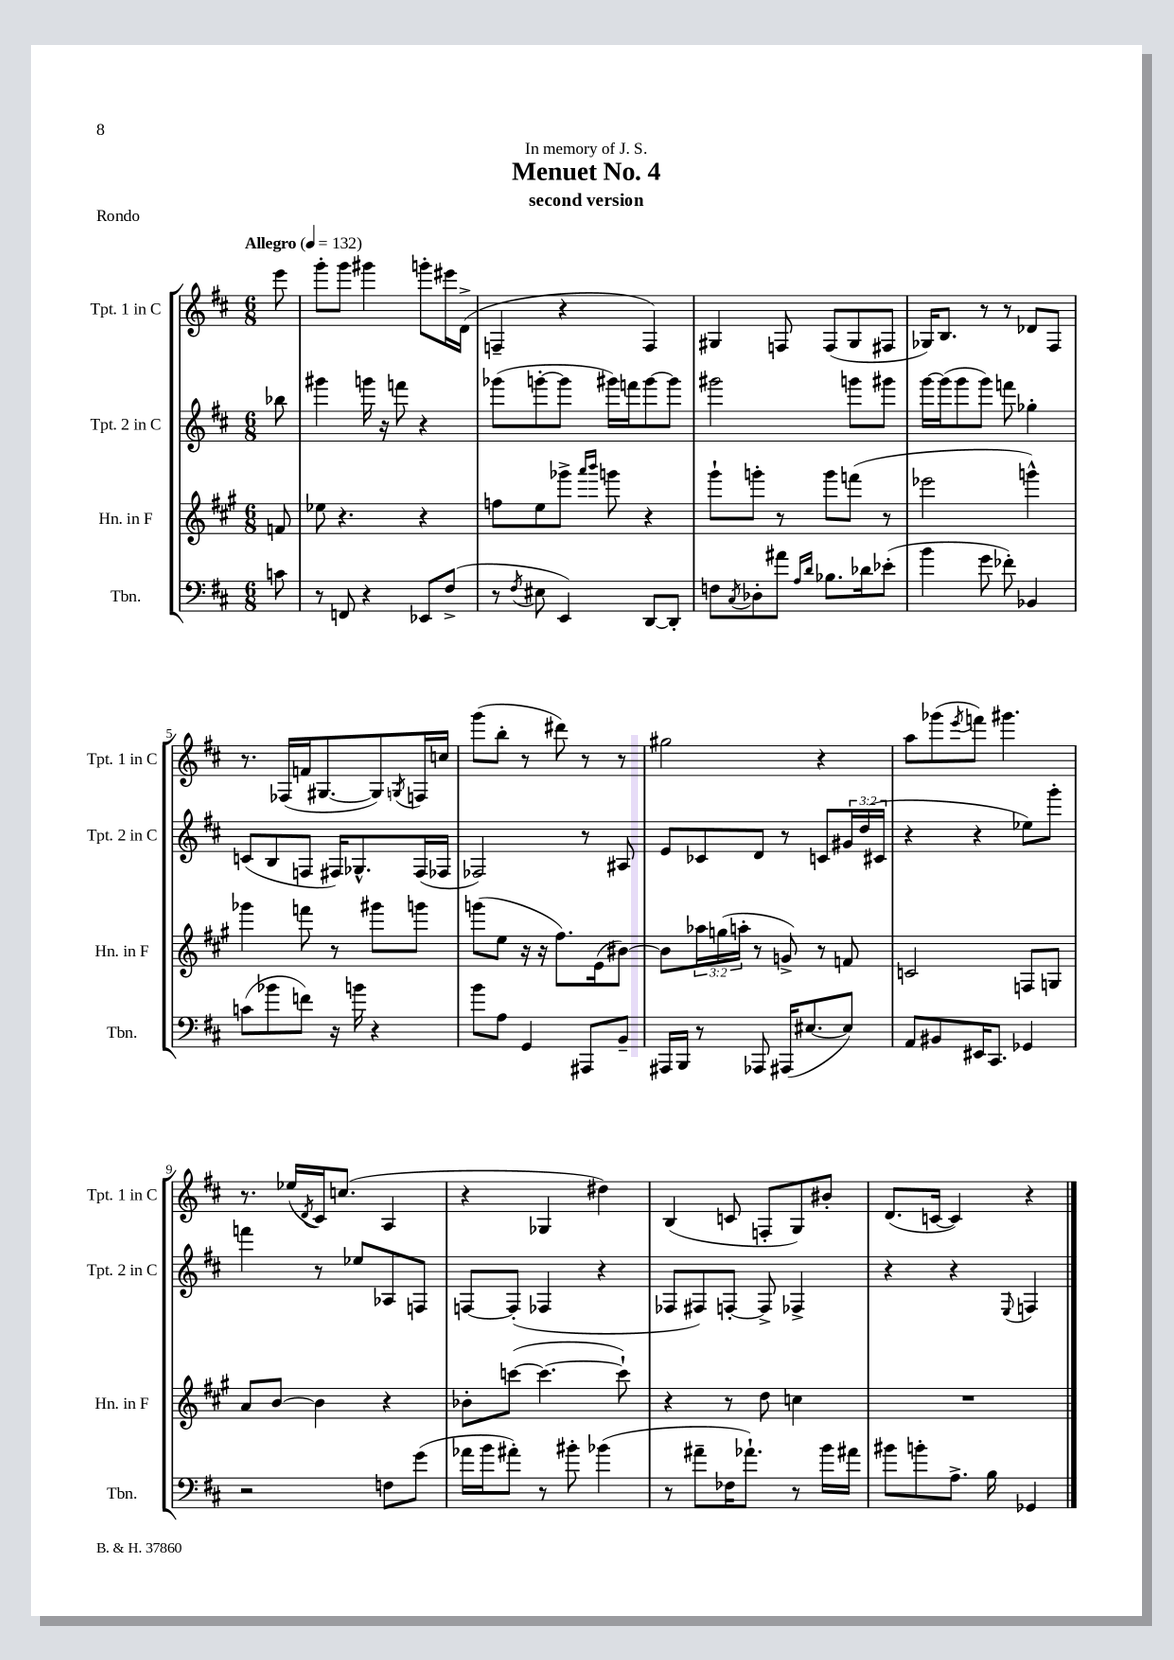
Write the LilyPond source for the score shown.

\header { title = "Menuet No. 4" subtitle = "second version" dedication = "In memory of J. S." piece = "Rondo" }
<<
\new StaffGroup <<
\new Staff = "s0" \with { instrumentName = "Tpt. 1 in C" shortInstrumentName = "Tpt. 1 in C" } {
    \clef treble \key d \major \numericTimeSignature \time 6/8 \partial 8 \tempo "Allegro" 4 = 132
    e'''8 |
    g'''8-. g'''8 gis'''4 g'''8-. eis'''16 d'16->( |
    f4-- r4 f4) |
    gis4 f8 f8( gis8 fis8 |
    ges16) b8. r8 r8 des'8 fis8 |
    r8. fes16( f'16 gis8.~ gis8) \acciaccatura { g8 } f16 c''16 |
    g'''8( b''8-. r8 dis'''8) r8 r8 |
    gis''2 r4 |
    a''8 ges'''8( \acciaccatura { e'''8 } f'''8) gis'''4. |
    r8. ees''16( \acciaccatura { d'8 } cis'16) c''8.( a4 |
    r4 ges4 dis''4) |
    b4( c'8 f8-. g8) bis'8-. |
    d'8.( c'16~ c'4) r4 \bar "|." |
}
\new Staff = "s1" \with { instrumentName = "Tpt. 2 in C" shortInstrumentName = "Tpt. 2 in C" } {
    \clef treble \key d \major \numericTimeSignature \time 6/8 \override Staff.TupletNumber.text = #tuplet-number::calc-fraction-text \partial 8
    bes''8 |
    gis'''4 g'''16 r16 f'''8 r4 |
    ges'''8( g'''8~-. g'''8 gis'''16) f'''16 gis'''8~ gis'''8 |
    gis'''2 g'''8 gis'''8 |
    g'''16~ g'''16( g'''8 g'''8) f'''8 ges''4-. |
    c'8( b8 f8 fis16) ges8.-^ fis16( fes16 |
    fes2) r8 ais8 |
    e'8 ces'8 d'8 r8 c'8 \tuplet 3/2 { gis'16 d''16( cis'16 } |
    r4 r4 ees''8) g'''8-. |
    f'''4 r8 ees''8 aes8 f8 |
    f8~ f8-.( fes4 r4 |
    fes8 fis8) f8~-. f8-> fes4-> |
    r4 r4 \appoggiatura { e8 } f4 \bar "|." |
}
\new Staff = "s2" \with { instrumentName = "Hn. in F" shortInstrumentName = "Hn. in F" } {
    \clef treble \key a \major \numericTimeSignature \time 6/8 \override Staff.TupletNumber.text = #tuplet-number::calc-fraction-text \partial 8
    f'8 |
    ees''8 r4. r4 |
    f''8 e''8 ges'''8-> \grace { a'''16 b'''16 } g'''8 r4 |
    gis'''8-! g'''8-. r8 g'''8 f'''8( r8 |
    ees'''2 g'''4-^) |
    ges'''4 f'''8 r8 gis'''8 g'''8 |
    g'''8( e''8 r16 r16 fis''8.) e'16( bis'8~) |
    bis'8 \tuplet 3/2 { aes''16 g''16( a''16-. } r8 g'8->) r8 f'8 |
    c'2 f8 g8 |
    a'8 b'8~ b'4 r4 |
    bes'8-. c'''8~( c'''4.~ c'''8-!) |
    r4 r8 d''8 c''4 |
    R2. \bar "|." |
}
\new Staff = "s3" \with { instrumentName = "Tbn." shortInstrumentName = "Tbn." } {
    \clef bass \key d \major \numericTimeSignature \time 6/8 \partial 8
    c'8 |
    r8 f,8 r4 ees,8 fis8->( |
    r8 \acciaccatura { fis8 } eis8 e,4) d,8~ d,8-. |
    f8 \acciaccatura { cis8 } des8-. ais'8 \grace { a16 d'16 } bes8. des'16 ees'8-.( |
    b'4 g'8 fes'8-.) bes,4 |
    c'8( bes'8 f'8) r16 b'16 r4 |
    b'8 a8 g,4 ais,,8 b,8-- |
    ais,,16 b,,16 r8 aes,,8 ais,,16( eis8.~ eis8) |
    a,8 bis,8 eis,16 cis,8. ges,4 |
    r2 f8 g'8( |
    aes'16 b'16 ais'8-.) r8 bis'8-. bes'4( |
    r8 ais'8-- fes16 aes'8.-!) r8 b'16 ais'16 |
    bis'8 b'8-. a8.-> b16 ges,4 \bar "|." |
}
>>
>>
